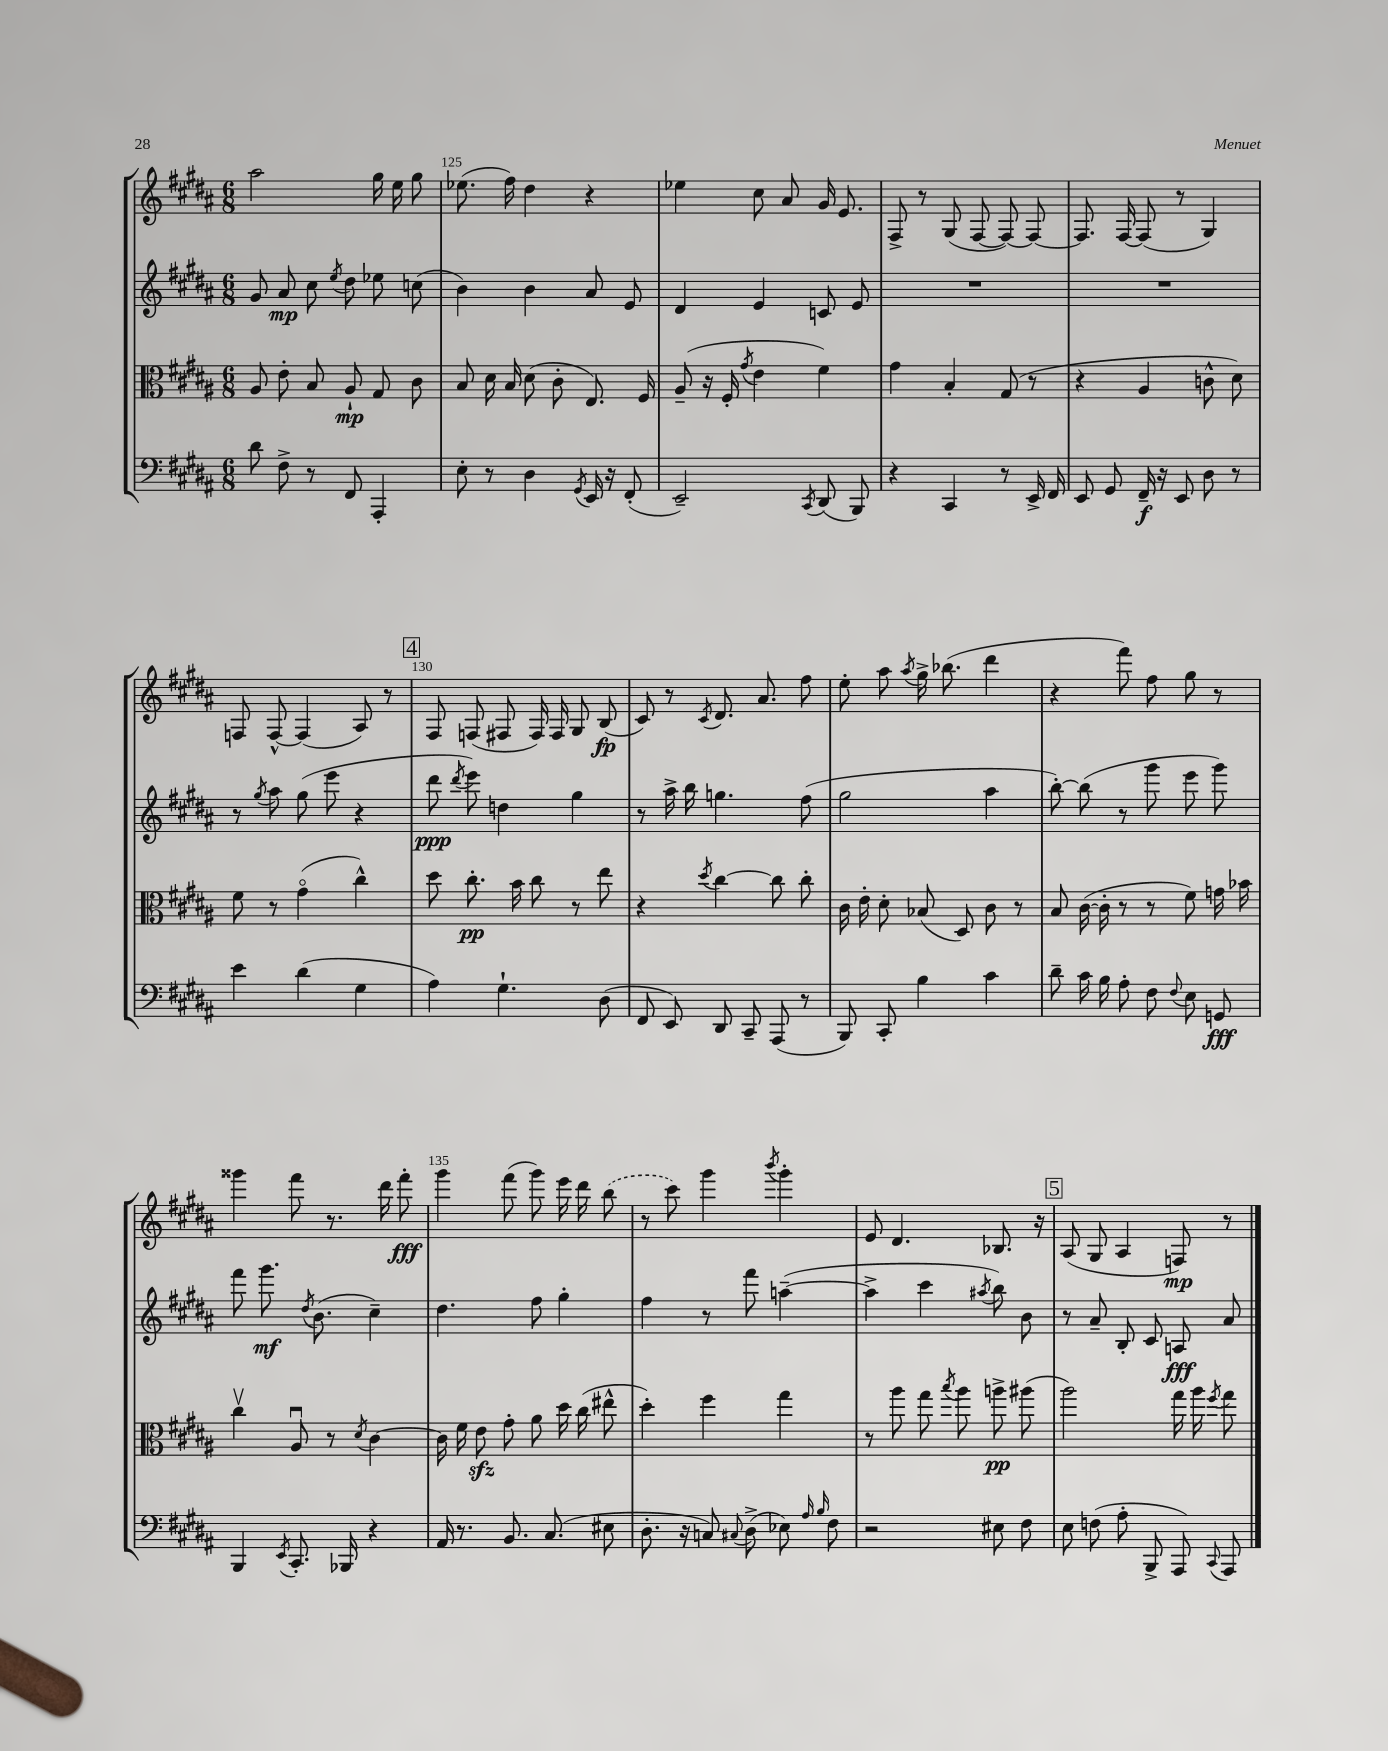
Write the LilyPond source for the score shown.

<<
\new StaffGroup <<
\new Staff = "s0" {
    \clef treble \key b \major \numericTimeSignature \time 6/8
    \autoBeamOff ais''2 gis''16 e''16 gis''8 |
    ees''8.( fis''16) dis''4 r4 |
    ees''4 cis''8 ais'8 gis'16 e'8. |
    fis8-> r8 gis8( fis8~ fis8~) fis8~ |
    fis8. fis16~ fis8( r8 gis4) |
    f8 f8~-^ f4( ais8) r8 |
    \mark \markup { \box "4" } fis8 f8( fis8 fis16) fis16 gis8 b8\fp( |
    cis'8) r8 \acciaccatura { cis'8 } dis'8. ais'8. fis''8 |
    e''8-. ais''8 \acciaccatura { ais''8 } gis''16-> bes''8.( dis'''4 |
    r4 fis'''8) fis''8 gis''8 r8 |
    gisis'''4 fis'''8 r8. dis'''16 fis'''8-.\fff |
    gis'''4 fis'''8( gis'''8) e'''16 dis'''16 \once \slurDashed b''8( |
    r8 cis'''8) gis'''4 \acciaccatura { b'''8 } gis'''4-. |
    e'8 dis'4. bes8. r16 |
    \mark \markup { \box "5" } ais8( gis8 ais4 f8\mp) r8 \bar "|." |
}
\new Staff = "s1" {
    \clef treble \key b \major \numericTimeSignature \time 6/8
    \autoBeamOff gis'8 ais'8\mp cis''8 \acciaccatura { e''8 } dis''8 ees''8 c''8( |
    b'4) b'4 ais'8 e'8 |
    dis'4 e'4 c'8 e'8 |
    R2. |
    R2. |
    r8 \acciaccatura { gis''8 } ais''8 gis''8( e'''8 r4 |
    \mark \markup { \box "4" } dis'''8\ppp \acciaccatura { dis'''8 } e'''8) d''4 gis''4 |
    r8 ais''16-> b''16 g''4. fis''8( |
    gis''2 ais''4 |
    b''8~-.) b''8( r8 gis'''8 e'''8 gis'''8) |
    fis'''8 gis'''8.\mf \acciaccatura { dis''8 } b'8.( cis''4--) |
    dis''4. fis''8 gis''4-. |
    fis''4 r8 fis'''8 a''4~--( |
    a''4-> cis'''4 \acciaccatura { ais''8 } b''8) b'8 |
    \mark \markup { \box "5" } r8 ais'8-- b8-. cis'8 a8\fff ais'8 \bar "|." |
}
\new Staff = "s2" {
    \clef alto \key b \major \numericTimeSignature \time 6/8
    \autoBeamOff ais8 e'8-. b8 ais8-!\mp gis8 cis'8 |
    b8 dis'16 b16 dis'8( cis'8-. e8.) fis16 |
    ais8--( r16 fis16-. \acciaccatura { gis'8 } e'4 fis'4) |
    gis'4 b4-. gis8( r8 |
    r4 ais4 c'8-^ dis'8) |
    fis'8 r8 gis'4\flageolet( cis''4-^) |
    \mark \markup { \box "4" } dis''8 cis''8.-.\pp b'16 cis''8 r8 e''8 |
    r4 \acciaccatura { dis''8 } cis''4~ cis''8 cis''8-. |
    cis'16 e'16-. dis'8-. bes8( dis8) cis'8 r8 |
    b8 cis'16~( cis'16-. r8 r8 fis'8) g'16 bes'16 |
    cis''4\upbow ais8\downbow r8 \acciaccatura { dis'8 } cis'4~ |
    cis'16 fis'16 e'8\sfz gis'8-. ais'8 dis''16 cis''16( eis''8-^ |
    dis''4-.) fis''4 gis''4 |
    r8 ais''8 gis''8 \acciaccatura { b''8 } ais''8 a''8->\pp ais''8( |
    \mark \markup { \box "5" } ais''2) gis''16 ais''16 \acciaccatura { fis''8 } gis''8 \bar "|." |
}
\new Staff = "s3" {
    \clef bass \key b \major \numericTimeSignature \time 6/8
    \autoBeamOff dis'8 fis8-> r8 fis,8 ais,,4-. |
    e8-. r8 dis4 \acciaccatura { gis,8 } e,16 r16 fis,8-.( |
    e,2--) \acciaccatura { cis,8 } dis,8( b,,8) |
    r4 cis,4 r8 e,16-> fis,16 |
    e,8 gis,8 fis,16--\f r16 e,8 dis8 r8 |
    e'4 dis'4( gis4 |
    \mark \markup { \box "4" } ais4) gis4.-! dis8( |
    fis,8 e,8) dis,8 cis,8-- ais,,8( r8 |
    b,,8) cis,8-. b4 cis'4 |
    dis'8-- cis'16 b16 ais8-. fis8 \appoggiatura { fis8 } e8 g,8\fff |
    b,,4 \acciaccatura { e,8 } cis,8.-. bes,,16 r4 |
    ais,16 r8. b,8. cis8.( eis8 |
    dis8.-. r16 c8) \appoggiatura { cis8 } dis8->( ees8) \grace { ais16 b16 } fis8 |
    r2 eis8 fis8 |
    \mark \markup { \box "5" } e8 f8( ais8-. b,,8-> ais,,8) \appoggiatura { cis,8 } ais,,8 \bar "|." |
}
>>
>>
\layout { \context { \Score currentBarNumber = #124 \override BarNumber.break-visibility = ##(#f #t #t) barNumberVisibility = #(every-nth-bar-number-visible 5) } }
